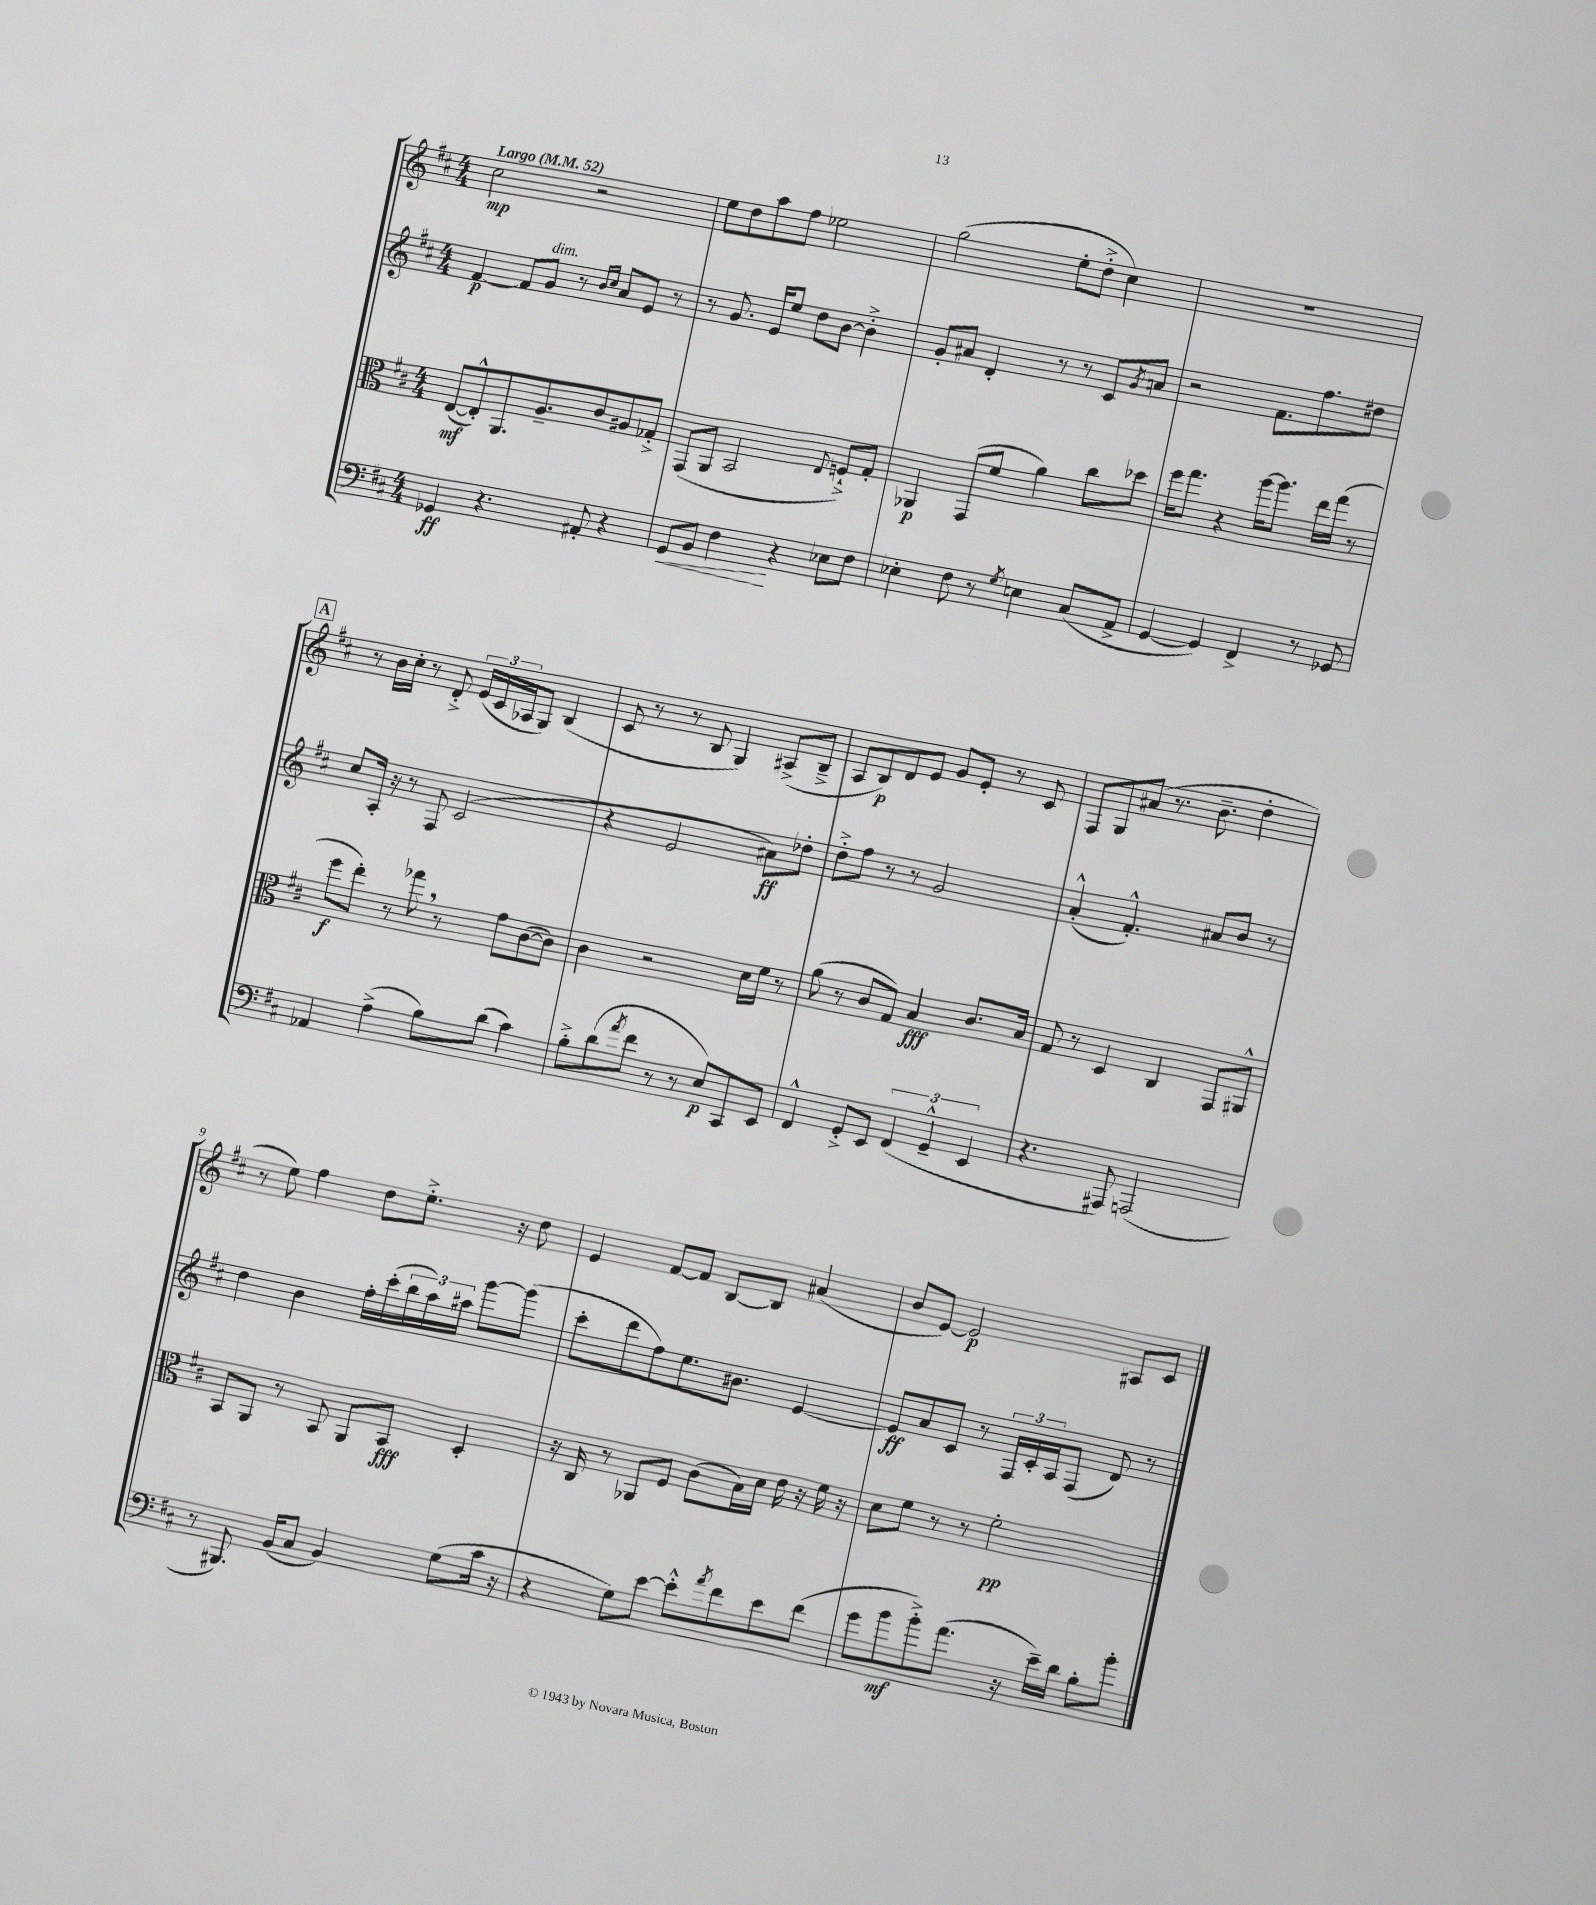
<<
\new StaffGroup <<
\new Staff = "s0" {
    \clef treble \key d \major \numericTimeSignature \time 4/4 \tempo "Largo" 4 = 52
    cis''2\mp r2 |
    e''8 d''8 a''8 fis''8 ees''2 |
    g''2( e''8-. d''8-.-> cis''4) |
    R1 |
    \mark \markup { \box "A" } r8 b'16 cis''16-. r8 d'8-.-> \tuplet 3/2 { e'16( cis'16 aes16 } g8) b4( |
    cis'8 r8 r8 b8 g4) ais8->( b8---> |
    a8 b8\p) d'8 e'8 g'8 e'8-. r8 cis'8 |
    fis8 g8 ais'8( r8. b'8.-- d''4-. |
    r8 e''8) fis''4 d''8 e''8.-.-> r16 d''8 |
    e'4 fis'8~ fis'8 b8~ b8 ais'4( |
    b'8 e'8~) e'2\p ais8 cis'8 \bar "|." |
}
\new Staff = "s1" {
    \clef treble \key d \major \numericTimeSignature \time 4/4
    fis'4~\p fis'8 g'8^\markup { \italic "dim." } r8 \grace { b'16 cis''16 } a'8 e'8 r8 |
    r8 g'8. e'16 e''8 d''8 b'8~ b'4-.-> |
    g'8-. ais'8 d'4-. r8 r8 cis'8 \acciaccatura { g'8 } a'8 |
    r2 fis'8. fis''8. dis''8 |
    \mark \markup { \box "A" } cis''8 a16-. r16 r8 fis8 cis'2( |
    r4 e'2 ais'8\ff) des''8-. |
    d''8-.-> fis''8 r8 r8 g'2 |
    a'4-.-^( fis'4.-.-^) ais'8 b'8 r8 |
    d''4 b'4 fis''16-. cis'''16-.( \tuplet 3/2 { b''16 a''16) ais''16 } g'''8~ g'''8( |
    cis'''8-. d'''8 fis''8) e''8. bis'8. e'4~ |
    e'8\ff a'8 cis'8 r8 \tuplet 3/2 { fis16 cis'16-. a16 } fis8( d'8) r8 \bar "|." |
}
\new Staff = "s2" {
    \clef alto \key d \major \numericTimeSignature \time 4/4
    e8~\mf( e8-.-^) a,8. a8.-- cis'8 ais8 ges8-.-> |
    g,8( a,8 b,2 \appoggiatura { e8 } f8-!->) g8-. |
    aes,4\p g,8( fis'8 a'4) cis''8 des''8 |
    fis''16 g''8. r4 a''16~ a''8. e''16 g''16( r8 |
    \mark \markup { \box "A" } fis''8\f e''8-.) r8 ges''8 \breathe r8 g'8 cis'8~( cis'8) |
    cis'4 r2 d'16 fis'16 r8 |
    a'8( r8 cis'8 g8) b4\fff cis'8. b16 |
    g8 r8 d4 cis4 g,8 ais,8-^ |
    b,8 a,8 r8 b,8 a,8 b,8\fff d4-. |
    r16 cis16 r8 aes,8 fis8 cis'8( b16) d'16 e'16 r16 fis'16 r16 |
    d'8 fis'8 r8 r8 fis'2-.\pp \bar "|." |
}
\new Staff = "s3" {
    \clef bass \key d \major \numericTimeSignature \time 4/4
    ges,4\ff r4. ais,8-. r4 |
    g,8\< b,8 fis4\! r4 ees8 fis8 |
    ees4-. fis8 r8 \acciaccatura { g8 } e4 cis8( a,8-> |
    g,4~ g,4) fis,4-> r8 ges,8 |
    \mark \markup { \box "A" } aes,4 a4->( b8) d'8( cis'4) |
    b8-.-> d'8( \acciaccatura { a'8 } fis'8 r8 r8 e8\p) cis,8 e,8 |
    fis,4-^ g,8-.-> e,8 \tuplet 3/2 { fis,4( g,4---^ e,4 } |
    r4. ais,,8) a,,2( |
    r8 bis,,8.) b,16( cis8 b,4) g8( cis'16 r16 |
    r4 g8) e'8~ e'8-.-^ \acciaccatura { a'8 } fis'8 e'8 fis'8( |
    g'8 b'8\mf b'8-.->) a'8.( r16 e'16--) d'16 b8-. b'8-. \bar "|." |
}
>>
>>
